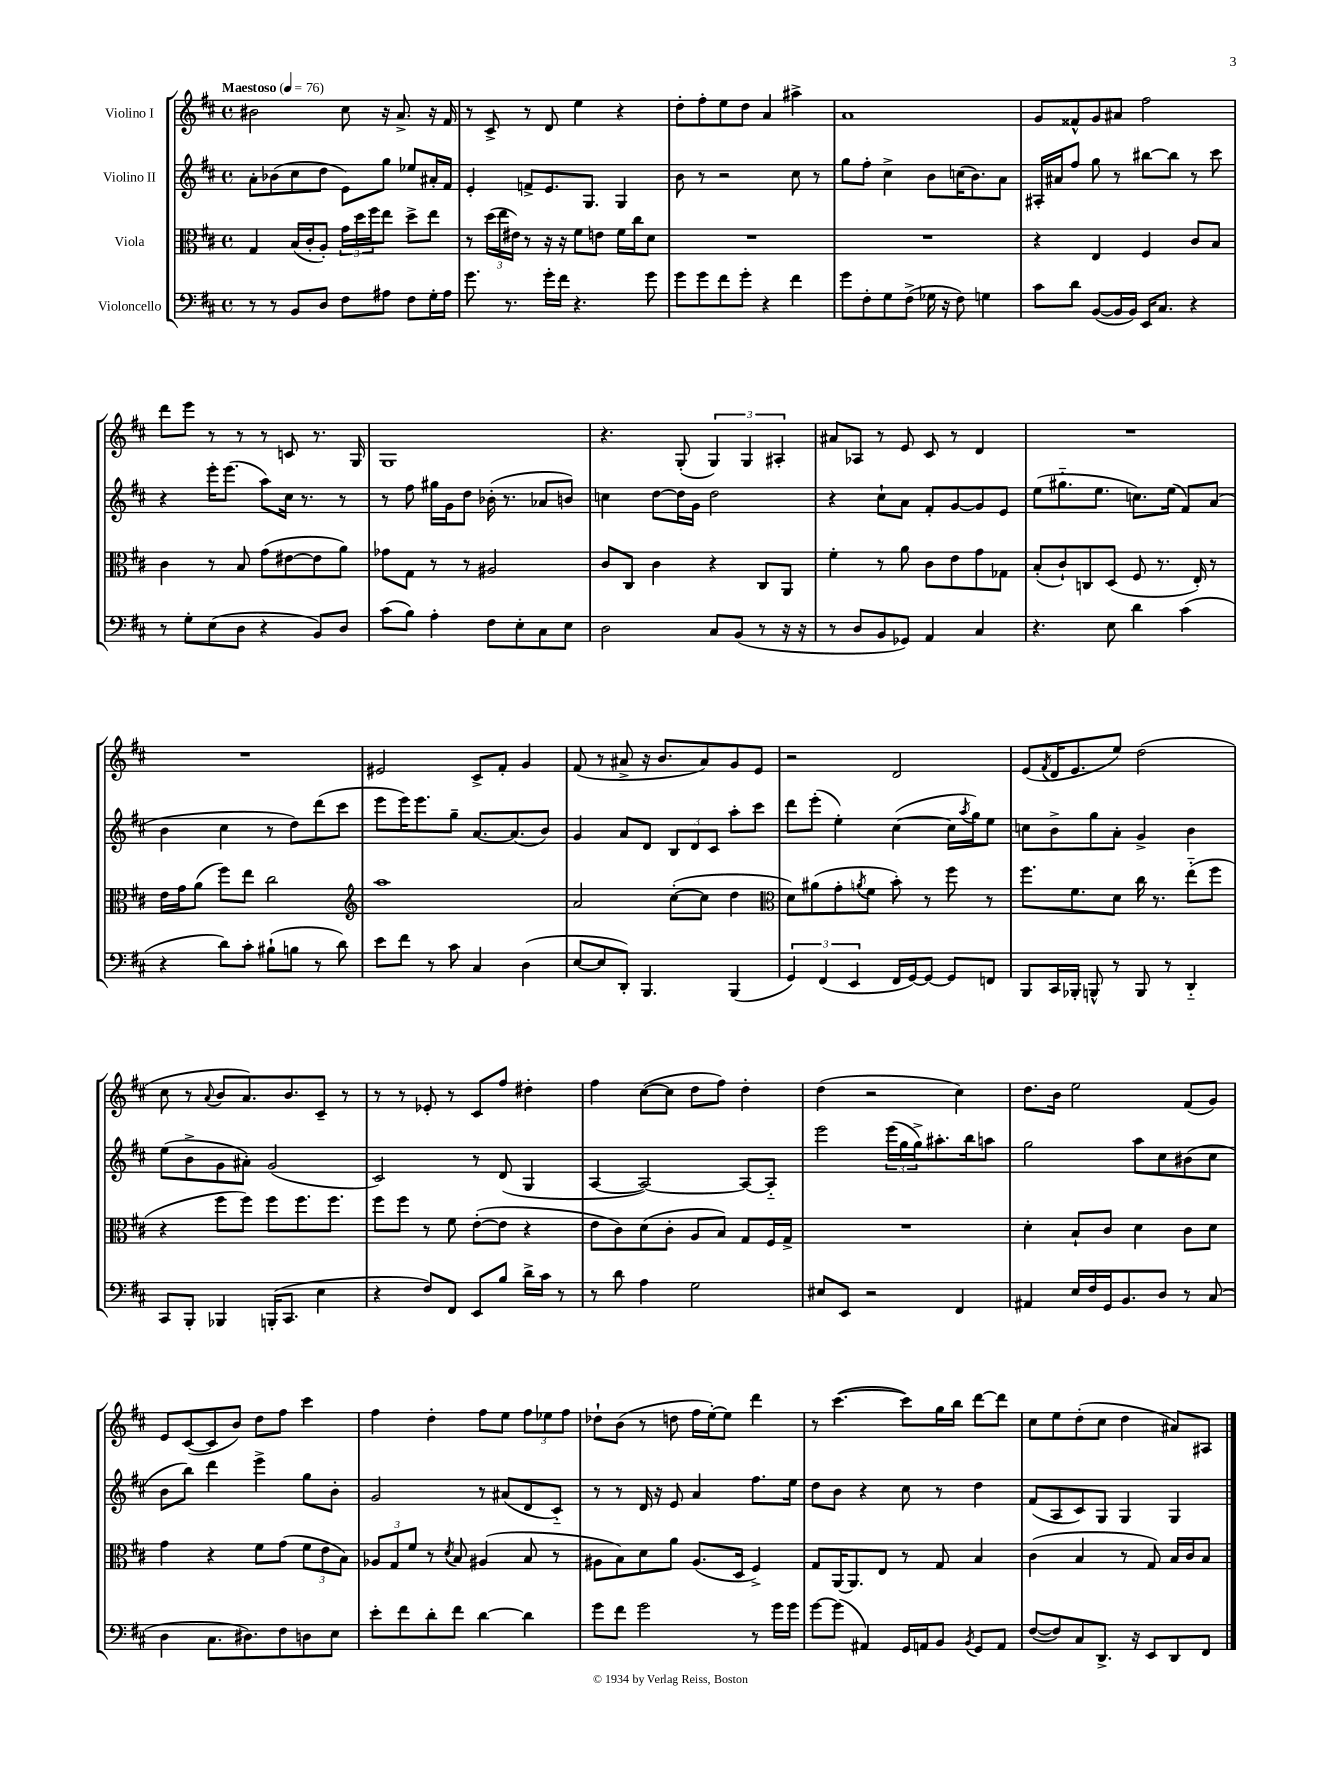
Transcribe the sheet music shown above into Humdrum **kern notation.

**kern	**kern	**kern	**kern
*staff4	*staff3	*staff2	*staff1
*clefF4	*clefC3	*clefG2	*clefG2
*k[f#c#]	*k[f#c#]	*k[f#c#]	*k[f#c#]
*M4/4	*M4/4	*M4/4	*M4/4
*met(c)	*met(c)	*met(c)	*met(c)
*MM76	*MM76	*MM76	*MM76
8r	4G	8a'	2b#
8r	.	(8b-	.
8BB	(16B	8cc#	.
.	16c#'	.	.
8D	8A')	8dd	.
8F#	24g	8e)	8cc#
.	24dd	.	.
.	24ff#	.	.
8A#	8ee	8gg	16r
.	.	.	8.a^
8F#	8dd^	8ee-	.
16G'	8ee	16a#'	16r
16A#	.	16f#	16f#
=	=	=	=
8.g	8r	4e'	8r
.	(24dd	.	8c#^
.	24ee	.	.
8.r	.	.	.
.	24e#)	.	.
.	8r	8f^	8r
16g'	16r	8.e	8d
16f#	16r	.	.
4.r	8f#	.	4ee
.	.	8.G	.
.	8e	.	.
.	16f#	4G	4r
.	16cc#	.	.
8g	8d	.	.
=	=	=	=
8g	1r	8b	8dd'
8g	.	8r	8ff#'
8f#	.	2r	8ee
8g'	.	.	8dd
4r	.	.	4a
4f#	.	8cc#	4aa#^
.	.	8r	.
=	=	=	=
8g	1r	8gg	1a
8F#'	.	8ff#'	.
8G	.	4cc#^	.
(8F#^	.	.	.
16G-	.	8b	.
16r	.	.	.
8F#)	.	(16cc	.
.	.	8.b)	.
4G	.	.	.
.	.	8a	.
=	=	=	=
8c#	4r	16A#'	8g
.	.	16a#	.
8d	.	8ff#	8f##^^
([8BB	4E	8gg	8g
16BB]	.	8r	8a#
16BB)	.	.	.
16EE	4F#	[8bb#	2ff#
8.C#	.	.	.
.	.	8bb#]	.
4r	8c#	8r	.
.	8B	8ccc#	.
=	=	=	=
8r	4c#	4r	8ddd
8G'	.	.	8eee
(8E	8r	16eee'	8r
.	.	(8.eee	.
8D	8B	.	8r
4r	(8g	8aa)	8r
.	[8e#	16cc#	8c
.	.	8.r	.
8BB)	8e#]	.	8.r
8D	8a)	8r	.
.	.	.	16G
=	=	=	=
(8c#	8g-	8r	1G
8B)	8G	8ff#	.
4A'	8r	16gg#	.
.	.	16g	.
.	8r	8dd	.
8F#	2A#	(16b-'	.
.	.	8.r	.
8E'	.	.	.
8C#	.	8a-	.
8E	.	8b)	.
=	=	=	=
2D	8c#	4cc	4.r
.	8C#	.	.
.	4c#	[8dd	.
.	.	16dd]	(8G'
.	.	16g	.
8C#	4r	2dd	6G)
(8BB	.	.	.
.	.	.	6G
8r	8C#	.	.
.	.	.	6A#'
16r	8AA	.	.
16r	.	.	.
=	=	=	=
8r	4f#'	4r	8a#
8D	.	.	8A-
8BB	8r	8cc#`	8r
8GG-)	8a	8a	8e
4AA	8c#	8f#'	8c#
.	8e	[8g	8r
4C#	8g	8g]	4d
.	8G-	8e	.
=	=	=	=
4.r	(8B'	(8ee	1r
.	8c#`)	8.gg#'~	.
.	8C	.	.
.	.	8.ee	.
8E	(8D	.	.
4d	8F#	8.cc)	.
.	8.r	.	.
.	.	(16ee	.
(4c#	.	8f#)	.
.	16E')	.	.
.	8r	(8a	.
=	=	=	=
4r	16e	4b	1r
.	16g	.	.
.	(8a	.	.
8d)	8ff#)	4cc#	.
8c#'	8ee	.	.
(8B#`	2cc#	8r	.
8B	.	8dd)	.
8r	.	(8ddd	.
8d)	.	8ccc#	.
=	=	=	=
*	*clefG2	*	*
8e	1aa	8eee	2e#
8f#	.	16eee)	.
.	.	8.eee	.
8r	.	.	.
8c#	.	8gg~	.
4C#	.	[8.a	8c#^
.	.	.	8f#'
.	.	(8.a]	.
(4D	.	.	4g
.	.	8b)	.
=	=	=	=
[8E	2a	4g	(8f#
8E]	.	.	8r
8DD')	.	8a	8a#^
4.BBB	.	8d	16r
.	.	.	8.b
.	([8cc#'	12B	.
.	.	12d	.
.	8cc#]	.	8a#)
.	.	12c#	.
(4BBB	4dd	8aa'	8g
.	.	8ccc#	8e
=	=	=	=
*	*clefC3	*	*
6GG)	8d)	8ddd	2r
.	(8a#	(8eee'	.
(6FF#	.	.	.
.	8g'	4ee')	.
6EE	.	.	.
.	8qa	.	.
.	8f#	.	.
16FF#	8b')	([4cc#	2d
[16GG)	.	.	.
8GG_	8r	.	.
8GG]	8ff#	16cc#]	.
.	.	8qaa	.
.	.	16gg)	.
8FF	8r	8ee	.
=	=	=	=
8BBB	8.ff#	8cc	(8e
.	.	.	8qf#
16CC#	.	8b^	16d
16BBB-'	8.f#	.	8.e
8BBB^^	.	8gg	.
8r	8d	8a'	8ee)
8BBB	16cc#	4g^	(2dd
.	8.r	.	.
8r	.	.	.
4DD'~	(8ee'~	4b	.
.	8ff#	.	.
=	=	=	=
8CC#	4r	(8ee	8cc#
8BBB'	.	8b^	8r
.	.	.	8qqa
4BBB-	8ff#	8g	8b
.	8ff#)	8a#')	8.a)
(16BBB'	8ff#	(2g	.
8.CC#	.	.	8.b
.	8.ff#	.	.
4E	.	.	8c#~
.	8.ff#	.	.
.	.	.	8r
=	=	=	=
4r	8ff#	2c#)	8r
.	8ff#	.	8r
8F#)	8r	.	8e-'
8FF#	8f#	.	8r
8EE	([8e'	8r	8c#
8B	8e]	(8d	8ff#
16d^	4r	4G	4dd#'
16c#	.	.	.
8r	.	.	.
=	=	=	=
8r	8e	[4A	4ff#
8d	8c#)	.	.
4A	(8d	2A_)	([8cc#
.	8c#'	.	8cc#]
2G	8A	.	8dd
.	8B)	.	8ff#)
.	8G	8A_	4dd'
.	16F#	8A'~]	.
.	16G^	.	.
=	=	=	=
8E#	1r	2eee	(4dd
8EE	.	.	.
2r	.	.	2r
.	.	(24eee	.
.	.	24gg	.
.	.	24gg^)	.
.	.	8.aa#'	.
4FF#	.	.	4cc#)
.	.	16bb	.
.	.	8aa	.
=	=	=	=
4AA#	4d'	2gg	8.dd
.	.	.	16b
16E	8B`	.	2ee
16F#	.	.	.
16GG	8c#	.	.
8.BB	.	.	.
.	4d	8aa	.
8D	.	8cc#	.
8r	8c#	(8b#	(8f#
(8C#	8d	8cc#	8g)
=	=	=	=
4D	4g	8b	8e
.	.	8bb)	([8c#
8.C#	4r	4ddd	8c#]
.	.	.	8b)
8.D#)	.	.	.
.	8f#	4eee^	8dd
8F#	(8g	.	8ff#
8D	12f#	8gg	4ccc#
.	12e	.	.
8E	.	8b'	.
.	12B)	.	.
=	=	=	=
8e'	12A-	2g	4ff#
.	12G	.	.
8f#	.	.	.
.	12f#	.	.
8d'	8r	.	4dd'
.	8qd	.	.
8f#	8B	.	.
[4d	(4A#	8r	8ff#
.	.	(8a#	8ee
4d]	8B	8d	12ff#
.	.	.	12ee-
.	8r	8c#'~)	.
.	.	.	12ff#
=	=	=	=
8g	8A#	8r	8dd-`
8f#	8B)	8r	(8b
2g	8d	16d	8r
.	.	16r	.
.	8a	8e	8dd
.	(8.A#	4a	16ff#
.	.	.	[16ee')
.	.	.	8ee]
.	16D	.	.
8r	4F#^)	8.ff#	4ddd
16g	.	.	.
16g	.	16ee	.
=	=	=	=
[8g	8G	8dd	8r
(8g]	[16AA	8b	([4.ccc#
.	8.AA]	.	.
4AA#)	.	4r	.
.	8E	.	.
16GG	8r	8cc#	8ccc#])
16AA	.	.	.
8BB	8G	8r	16gg
.	.	.	16bb
8qBB	.	.	.
8GG	4B	4dd	[8ddd
8AA	.	.	8ddd]
=	=	=	=
([8F#	(4c#	(8f#	8cc#
8F#])	.	8A	8ee
8C#	4B	8c#)	(8dd'
8.DD^	.	8G	8cc#
.	8r	4G	4dd
16r	.	.	.
8EE	8G)	.	.
8DD	16B	4G	8a#)
.	16c#	.	.
8FF#	8B	.	8A#
==	==	==	==
*-	*-	*-	*-
